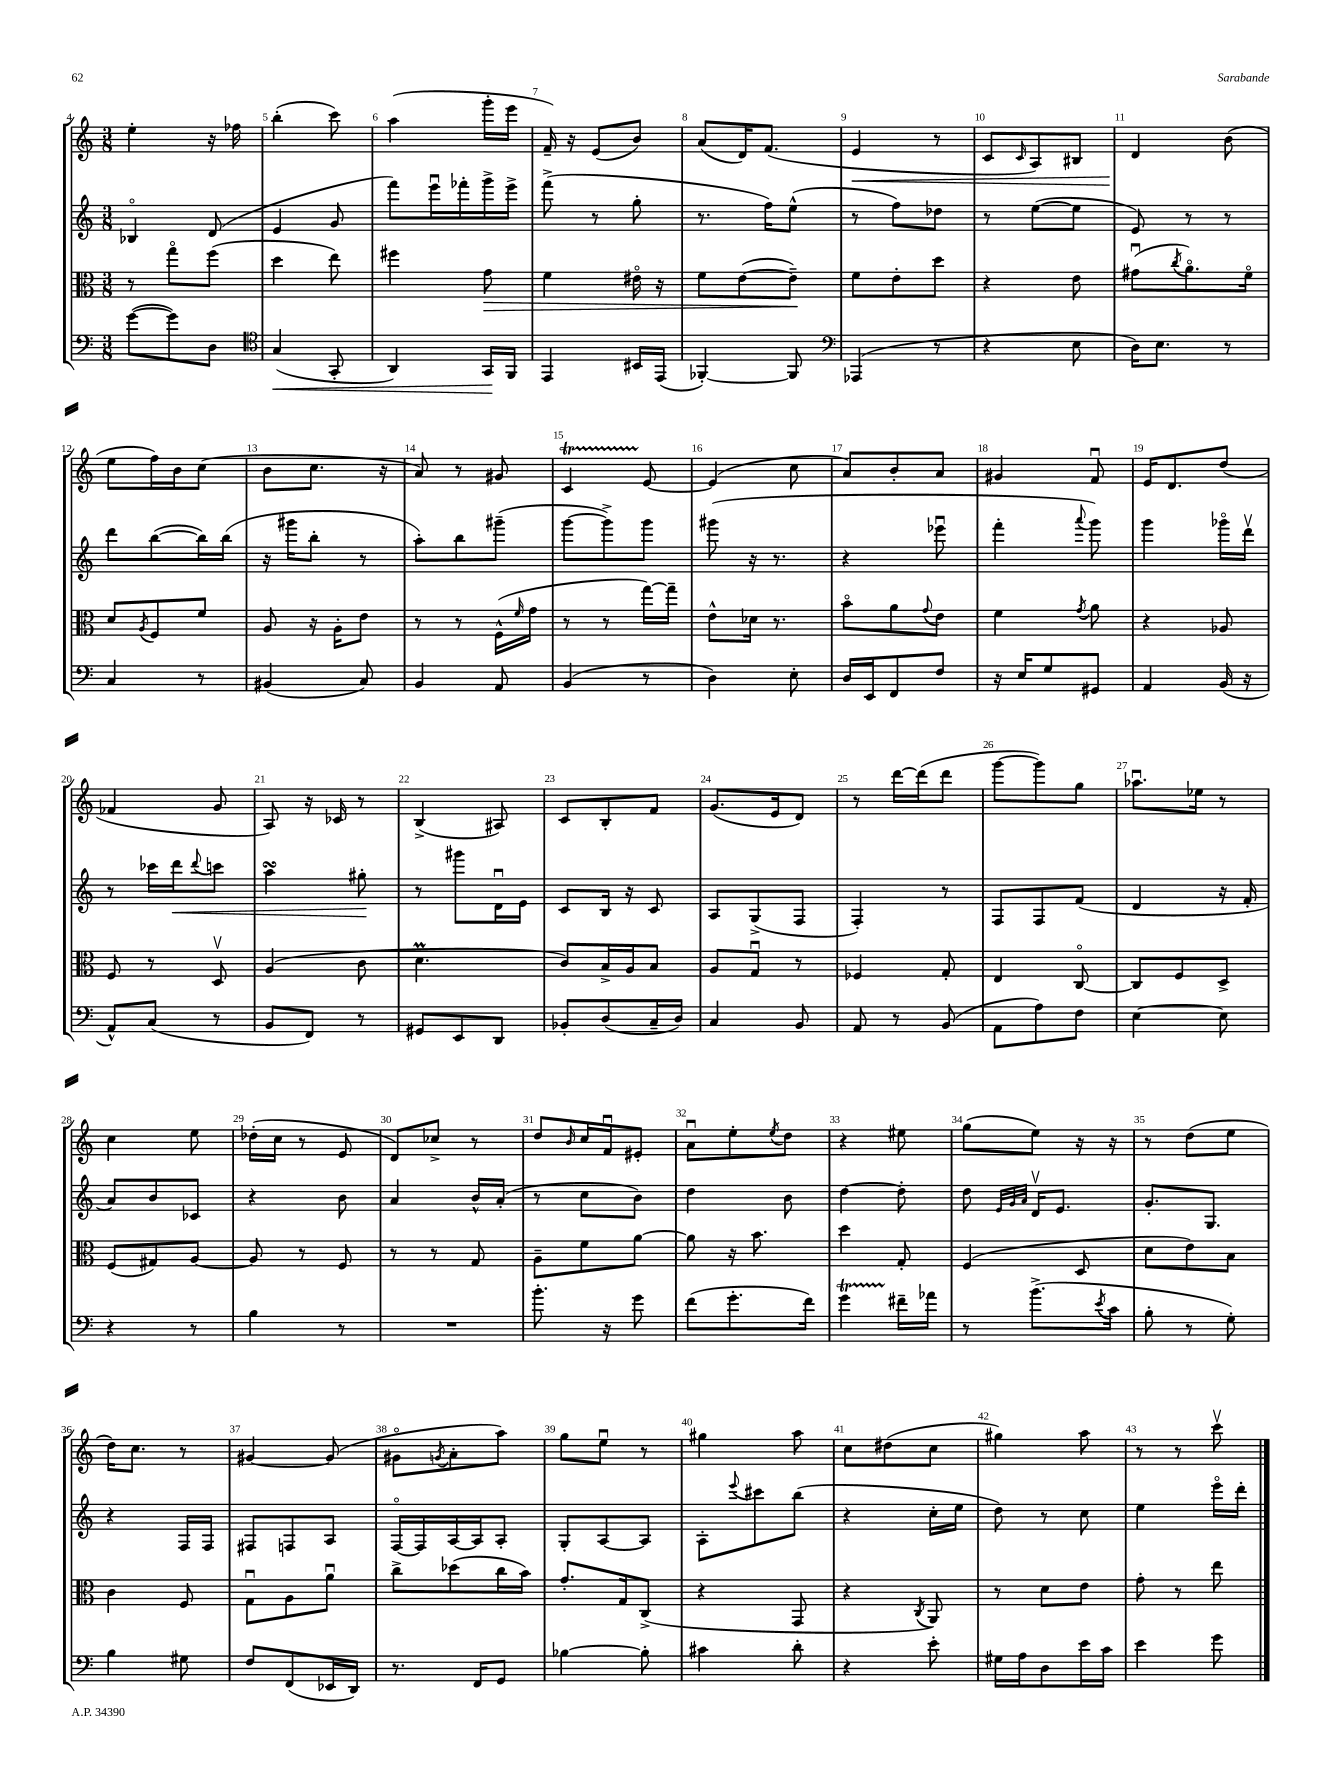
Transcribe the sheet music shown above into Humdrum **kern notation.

**kern	**kern	**kern	**kern
*staff4	*staff3	*staff2	*staff1
*clefF4	*clefC3	*clefG2	*clefG2
*k[]	*k[]	*k[]	*k[]
*M3/8	*M3/8	*M3/8	*M3/8
([8g	8r	4B-o	4ee'
8g])	8ggo	.	.
8D	(8ff	(8d	16r
.	.	.	16ff-
=	=	=	=
*clefC4	*	*	*
(4G	4dd	4e	(4bb'
8GG'	8ee)	8g	8ccc)
=	=	=	=
4AA)	4ff#	8fff)	(4aa
.	.	16eeeu	.
.	.	16fff-'	.
16GG	8g	16ggg^	16ggg'
16FF	.	16eee^	16eee
=	=	=	=
4EE	4f	(8fff^	16f~)
.	.	.	16r
.	.	8r	(8e
16BB#	16e#o	8gg'	8b)
(16EE	16r	.	.
=	=	=	=
[4FF-')	8f	8.r	(8a
.	([8e	.	16d)
.	.	16ff)	(8.f
8FF-]	8e~])	(8ee^^	.
=	=	=	=
*clefF4	*	*	*
(4AAA-	8f	8r	4e
.	8e'	8ff)	.
8r	8dd	8dd-	8r
=	=	=	=
4r	4r	8r	8c
.	.	.	16qqc
.	.	([8ee	8A)
8E	8e	8ee]	8B#
=	=	=	=
16D)	(8g#u	8e)	4d
8.E	.	.	.
.	8qcc	.	.
.	8.ao)	8r	.
8r	.	8r	(8b
.	16fo	.	.
=	=	=	=
4C	8d	8ddd	8ee
.	8qA	.	.
.	8F	([8bb	16ff)
.	.	.	16b
8r	8f	16bb])	(8cc
.	.	(16bb	.
=	=	=	=
(4BB#	8A	16r	8b
.	.	16ggg#	.
.	16r	8bb'	8.cc
.	16A'	.	.
8C)	8e	8r	.
.	.	.	16r
=	=	=	=
4BB	8r	8aa')	8a)
.	8r	8bb	8r
8AA	(16F^^	(8ggg#~	8g#
.	16qqf	.	.
.	16g	.	.
=	=	=	=
(4BB	8r	[8ggg	4c
.	8r	8ggg^])	.
8r	[16gg)	8ggg	[8e
.	16gg~]	.	.
=	=	=	=
4D)	8e^^	(8ggg#	(4e]
.	16d-	16r	.
.	8.r	8.r	.
8E'	.	.	8cc
=	=	=	=
16D	8bo	4r	8a)
16EE	.	.	.
8FF	8a	.	8b'
.	8qqg	.	.
8F	8e	8eee-u	8a
=	=	=	=
16r	4f	4fff'	4g#
16E	.	.	.
8G	.	.	.
.	8qg	8qqaaa	.
8GG#	8a	8ggg)	8fu
=	=	=	=
4AA	4r	4ggg	16e
.	.	.	8.d
(16BB	8A-	16ggg-o	(8dd
16r	.	16dddv	.
=	=	=	=
8AA^^)	8F	8r	4f-
(8C	8r	16ccc-	.
.	.	16ddd	.
.	.	8qqddd	.
8r	8Dv	8ccc	8g
=	=	=	=
8BB	(4A	4aa	8A)
8FF)	.	.	16r
.	.	.	16c-
8r	8c	8gg#'	8r
=	=	=	=
8GG#	4.d	8r	(4B^
8EE	.	8ggg#	.
8DD	.	16du	8A#)
.	.	16e	.
=	=	=	=
8BB-'	8c)	8c	8c
(8D	16B^	16B	8B'
.	16A	16r	.
16C~	8B	8c	8f
16D)	.	.	.
=	=	=	=
4C	8A	8A	(8.g
.	8Gu	(8G^	.
.	.	.	16e
8BB	8r	8F	8d)
=	=	=	=
8AA	4F-	4F')	8r
8r	.	.	[16ddd
.	.	.	(16ddd]
(8BB	8G'	8r	8ddd
=	=	=	=
8AA	4E	8F	[8ggg
8A)	.	8F	8ggg])
8F	[8Co	(8f	8gg
=	=	=	=
[4E	8C]	4d	8.aa-u
.	8F	.	.
.	.	.	16ee-
8E]	8D^	16r	8r
.	.	16f'	.
=	=	=	=
4r	(8F	8a)	4cc
.	8G#)	8b	.
8r	[8A	8c-	8ee
=	=	=	=
4B	8A]	4r	(16dd-'
.	.	.	16cc
.	8r	.	8r
8r	8F	8b	8e
=	=	=	=
4.r	8r	4a	8d)
.	8r	.	8cc-^
.	8G	16b^^	8r
.	.	(16a'	.
=	=	=	=
8.b'	8A~	8r	8dd
.	.	.	16qqb
.	8f	8cc	16cc
16r	.	.	16fu
8g	[8a	8b)	8e#'
=	=	=	=
(8f	8a]	4dd	8au
8.g'	16r	.	8ee'
.	8.b	.	.
.	.	.	8qee
.	.	8b	8dd
16f)	.	.	.
=	=	=	=
4g	4dd	[4dd	4r
16f#~	8G'	8dd']	8ee#
16a-	.	.	.
=	=	=	=
8r	(4F	8dd	(8gg
.	.	32qqe	.
.	.	32qqg	.
.	.	32qqa	.
(8.b^	.	16dv	8ee)
.	.	8.e	.
.	8D	.	16r
8qe	.	.	.
16c	.	.	16r
=	=	=	=
8B'	8d	8.g'	8r
8r	8e)	.	(8dd
.	.	8.G	.
8G')	8B	.	8ee
=	=	=	=
4B	4c	4r	16dd)
.	.	.	8.cc
8G#	8F	16F	8r
.	.	16F	.
=	=	=	=
8F	8Gu	8F#	[4g#
(8FF	8A	8F	.
16EE-	8au	8A	(8g#]
16DD)	.	.	.
=	=	=	=
8.r	8cc^	[16Fo	8g#o
.	.	16F]	.
.	.	.	8qg
.	(8dd-	[16A	8a'
16FF	.	16A]	.
8GG	16cc	8A'	8aa)
.	16b)	.	.
=	=	=	=
[4B-	8.g'	8G'	8gg
.	.	[8A	8eeu
.	16G	.	.
8B-']	(8C^	8A]	8r
=	=	=	=
4c#	4r	8A'	4gg#
.	.	8qqeee	.
.	.	8ccc#	.
8d'	8GG	(8bb	8aa
=	=	=	=
4r	4r	4r	8cc
.	.	.	(8dd#
.	8qC	.	.
8e'	8AA)	16cc'	8cc
.	.	16ee	.
=	=	=	=
16G#	8r	8dd)	4gg#)
16A	.	.	.
8D	8d	8r	.
16e	8e	8cc	8aa
16c	.	.	.
=	=	=	=
4e	8g'	4ee	8r
.	8r	.	8r
8g	8ee	16eeeo	8cccv
.	.	16ddd'	.
==	==	==	==
*-	*-	*-	*-
